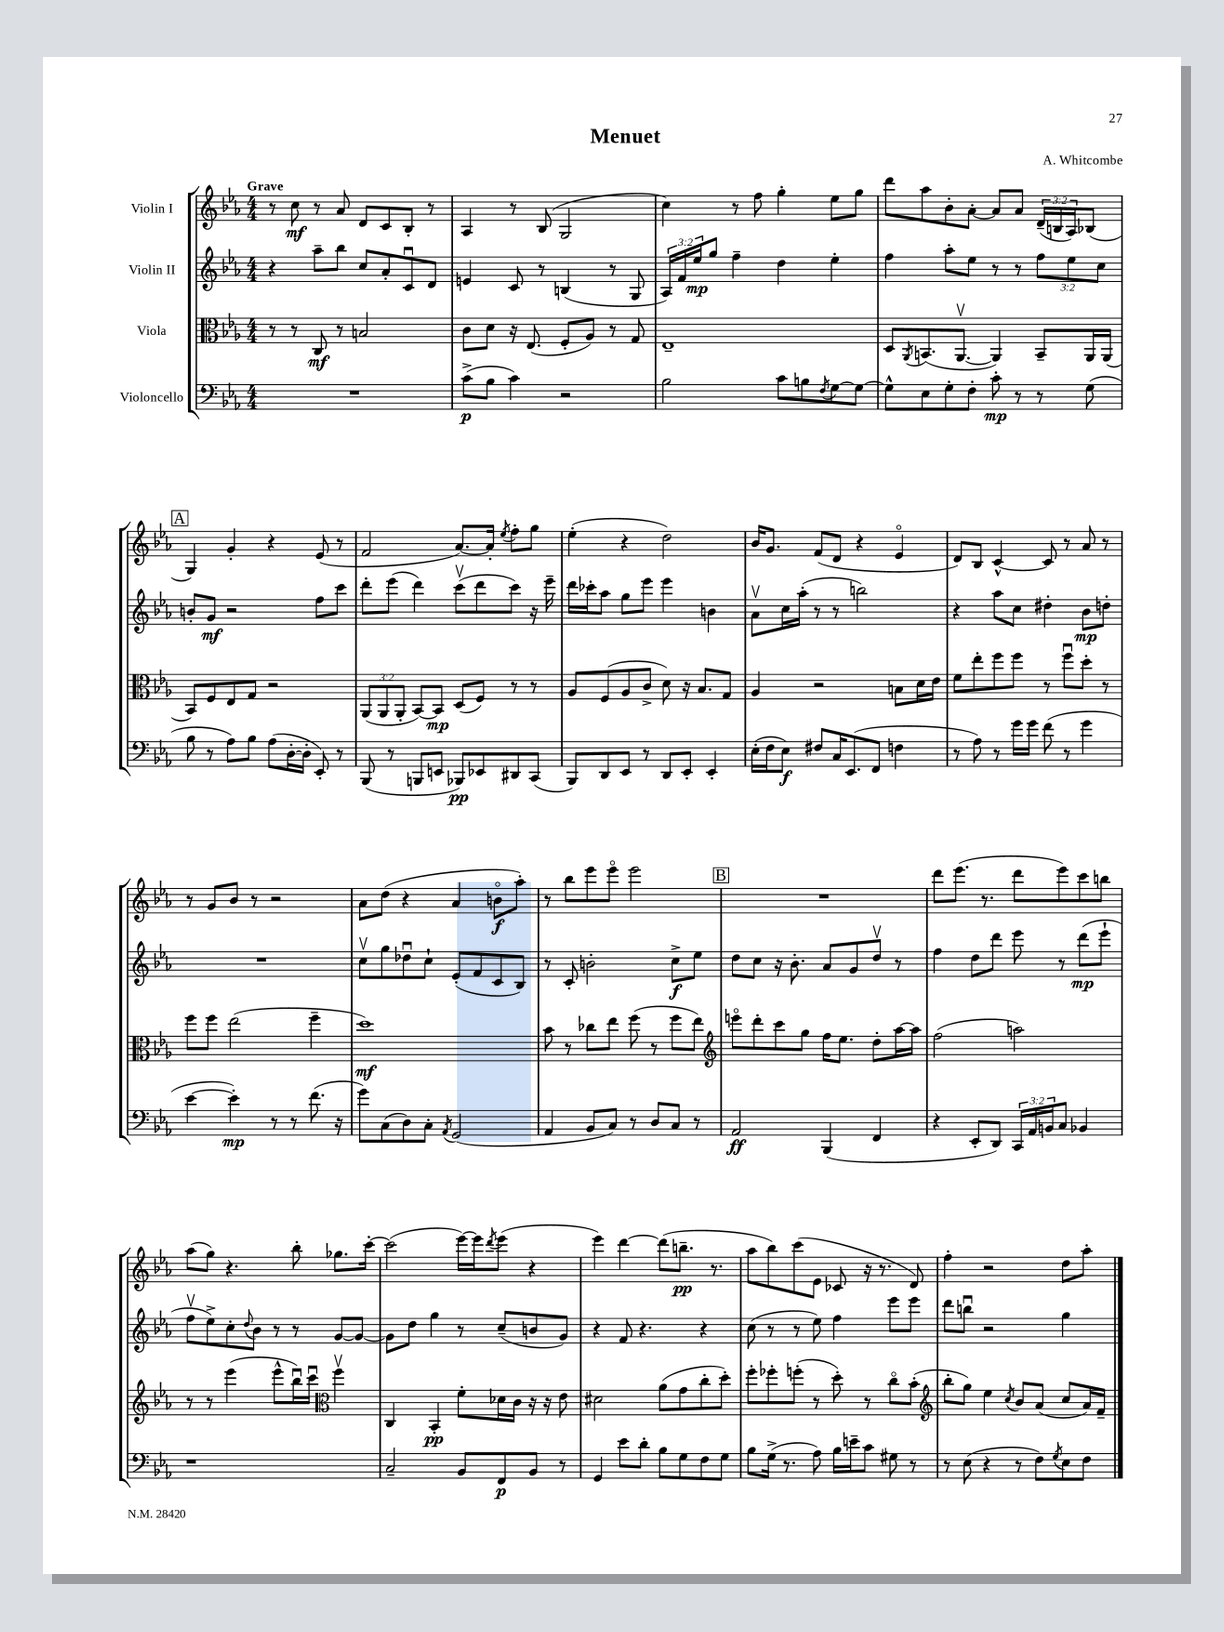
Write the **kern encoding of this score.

**kern	**dynam	**kern	**dynam	**kern	**dynam	**kern	**dynam
*part4	*part4	*part3	*part3	*part2	*part2	*part1	*part1
*staff4	*staff4	*staff3	*staff3	*staff2	*staff2	*staff1	*staff1
*I"Violoncello	*	*I"Viola	*	*I"Violin II	*	*I"Violin I	*
*clefF4	*	*clefC3	*	*clefG2	*	*clefG2	*
*k[b-e-a-]	*	*k[b-e-a-]	*	*k[b-e-a-]	*	*k[b-e-a-]	*
*M4/4	*	*M4/4	*	*M4/4	*	*M4/4	*
=1	=1	=1	=1	=1	=1	=1	=1
!	!	!	!	!	!	!LO:TX:a:B:t=Grave	!
1r	.	8r	.	4r	.	8r	.
.	.	8r	.	.	.	8cc\	mf
.	.	8C/	mf	8aa-~\L	.	8r	.
.	.	8r	.	8bb-\J	.	8a-/	.
.	.	2Bn/	.	8cc/L	.	8d/L	.
.	.	.	.	8a-'/	.	8c/	.
.	.	.	.	8cu/	.	8B-'/J	.
.	.	.	.	8d/J	.	8r	.
=2	=2	=2	=2	=2	=2	=2	=2
(8c^\L	p	8c\L	.	4en/	.	4A-/	.
8B-\J	.	8d\J	.	.	.	.	.
4c\)	.	16r	.	8c/	.	8r	.
.	.	(8.E-/	.	.	.	.	.
.	.	.	.	8r	.	(8B-/	.
2r	.	8F'/L	.	(4Bn/	.	2G/	.
.	.	8A-/J)	.	.	.	.	.
.	.	8r	.	8r	.	.	.
.	.	8G/	.	8G/	.	.	.
=3	=3	=3	=3	=3	=3	=3	=3
2B-\	.	1E-~	.	24A-/LL)	.	4cc\)	.
.	.	.	.	24f/	.	.	.
.	.	.	.	24ee-/J	mp	.	.
.	.	.	.	8gg/J	.	.	.
.	.	.	.	4ff~\	.	8r	.
.	.	.	.	.	.	8ff\	.
8c\L	.	.	.	4dd\	.	4gg'\	.
8Bn\	.	.	.	.	.	.	.
8qF/	.	.	.	.	.	.	.
[8G\	.	.	.	4ee-'\	.	8ee-\L	.
8G\J_	.	.	.	.	.	8gg\J	.
=4	=4	=4	=4	=4	=4	=4	=4
8G^^\L]	.	8D/L	.	4ff\	.	8ddd\L	.
.	.	8qAA-/	.	.	.	.	.
8E-\	.	(8.BBn/	.	.	.	8aa-\	.
8G'\	.	.	.	8aa-'\L	.	8b-'\	.
.	.	[8.AA-v/J	.	.	.	.	.
8F'\J	.	.	.	8ee-\J	.	[8a-'\J	.
8c'\	mp	4AA-/])	.	8r	.	8a-/L]	.
8r	.	.	.	8r	.	8a-/J	.
8r	.	8BB~/L	.	12ff\L	.	(24d~/LL	.
.	.	.	.	.	.	24Bn/	.
.	.	.	.	12ee-\	.	24A-/J)	.
(8G\	.	16AA-/L	.	.	.	(8B-X/J	.
.	.	.	.	12cc\J	.	.	.
.	.	(16AA-/JJ	.	.	.	.	.
!!LO:LB:g=z
!!LO:REH:place=s1:t=A
=5	=5	=5	=5	=5	=5	=5	=5
8B-\	.	8BB-/L)	.	8bn'/L	.	4G/)	.
8r	.	8F/	.	8g/J	mf	.	.
8A-\L)	.	8E-/	.	2r	.	4g'/	.
8B-\J	.	8G/J	.	.	.	.	.
(8A-\L	.	2r	.	.	.	4r	.
[16D'\L	.	.	.	.	.	.	.
16D'\JJ]	.	.	.	.	.	.	.
8EE-'/)	.	.	.	8ff\L	.	(8e-/	.
8r	.	.	.	8ccc\J	.	8r	.
=6	=6	=6	=6	=6	=6	=6	=6
(8BBB-/	.	(12AA-/L	.	8ddd'\L	.	2f/	.
.	.	12AA-/	.	.	.	.	.
8r	.	.	.	(8eee-\J	.	.	.
.	.	12AA-'/J	.	.	.	.	.
8BBBn/L	.	[8BB-/L)	.	4ddd\)	.	.	.
8EEn/J	.	8BB-/J]	mp	.	.	.	.
8BBB-X/L)	pp	(8D/L	.	(8cccv\L	.	[8.a-/L)	.
8EE-X/	.	8F/J)	.	8ddd\	.	.	.
.	.	.	.	.	.	16a-'/Jk]	.
.	.	.	.	.	.	8qee-/	.
8DD#X/	.	8r	.	8ccc\J)	.	8ff'\L	.
(8CC/J	.	8r	.	16r	.	8gg\J	.
.	.	.	.	16eee-~\	.	.	.
=7	=7	=7	=7	=7	=7	=7	=7
8BBB-/L)	.	8A-/L	.	16ddd\LL	.	(4ee-'\	.
.	.	.	.	16ccc-X'\J	.	.	.
8DD/	.	(8F/	.	8aa-\J	.	.	.
8EE-/J	.	8A-/	.	8gg\L	.	4r	.
8r	.	8c^/J	.	8eee-\J	.	.	.
8DD/L	.	8d\)	.	4eee-\	.	2dd\)	.
8EE-'/J	.	16r	.	.	.	.	.
.	.	8.B-/L	.	.	.	.	.
4EE-'/	.	.	.	4bn\	.	.	.
.	.	8G/J	.	.	.	.	.
=8	=8	=8	=8	=8	=8	=8	=8
(16E-'\LL	.	4A-/	.	8a-v\L	.	16b-/KL	.
16F\J	.	.	.	.	.	8.g/J	.
8E-\J)	f	.	.	16cc\L	.	.	.
.	.	.	.	(16aa-'\JJ	.	.	.
8F#X/L	.	2r	.	8r	.	(8f/L	.
16C/K	.	.	.	8r	.	8d/J	.
(8.EE-/	.	.	.	.	.	.	.
.	.	.	.	2bbn\)	.	4r	.
8FF/J	.	.	.	.	.	.	.
4Fn\	.	8Bn\L	.	.	.	4e-/	.
.	.	16d\L	.	.	.	.	.
.	.	16e-\JJ	.	.	.	.	.
=9	=9	=9	=9	=9	=9	=9	=9
8r	.	8f\L	.	4r	.	8d/L)	.
8A-\)	.	8ee-'\	.	.	.	8B-/J	.
8r	.	8ff\	.	8aa-\L	.	[4c^^/	.
16g\LL	.	8ff\J	.	8cc\J	.	.	.
16g\JJ	.	.	.	.	.	.	.
(8f\	.	8r	.	4dd#X'\	.	8c/]	.
8r	.	8ffu\L	.	.	.	8r	.
4g\	.	8dd'\J	.	8b-\L	mp	8a-/	.
.	.	8r	.	8ddn'\J	.	8r	.
!!LO:LB:g=z
=10	=10	=10	=10	=10	=10	=10	=10
[4e-\	.	8ff\L	.	1r	.	8r	.
.	.	8ff\J	.	.	.	8g/L	.
4e-'\])	mp	(2ee-\	.	.	.	8b-/J	.
.	.	.	.	.	.	8r	.
8r	.	.	.	.	.	2r	.
8r	.	.	.	.	.	.	.
(8.f\	.	4ff~\	.	.	.	.	.
16r	.	.	.	.	.	.	.
=11	=11	=11	=11	=11	=11	=11	=11
8g\L)	.	1dd)	mf	8ccv\L	.	8a-\L	.
(8C\	.	.	.	8gg\	.	(8dd\J	.
8D\)	.	.	.	8dd-Xu\	.	4r	.
8C'\J	.	.	.	8cc`\J	.	.	.
8qAA-/	.	.	.	.	.	.	.
(2GG/	.	.	.	(8e-'/L	.	4a-/	.
.	.	.	.	8f/	.	.	.
.	.	.	.	8c/	.	8bn\L	f
.	.	.	.	8B-/J)	.	8aa-'\J)	.
=12	=12	=12	=12	=12	=12	=12	=12
4AA-/	.	8b-\	.	8r	.	8r	.
.	.	8r	.	8c'/	.	8bb-\L	.
8BB-/L	.	8cc-X\L	.	2bn'\	.	8eee-\	.
8C/J)	.	8ee-\J	.	.	.	8eee-\J	.
8r	.	(8ff\	.	.	.	2eee-\	.
8D/L	.	8r	.	.	.	.	.
8C/J	.	8ff\L	.	8cc^\L	f	.	.
8r	.	8ee-\J)	.	8ee-\J	.	.	.
!!LO:REH:place=s1:t=B
=13	=13	=13	=13	=13	=13	=13	=13
*	*	*clefG2	*	*	*	*	*
2AA-/	ff	8eeen\L	.	8dd\L	.	1r	.
.	.	8ddd'\	.	8cc\J	.	.	.
.	.	8ccc\	.	16r	.	.	.
.	.	.	.	8.b-'\	.	.	.
.	.	8gg\J	.	.	.	.	.
(4BBB-/	.	16ff\KL	.	8a-/L	.	.	.
.	.	8.ee-\J	.	.	.	.	.
.	.	.	.	8g/	.	.	.
4FF/	.	8dd'\L	.	8ddv/J	.	.	.
.	.	[16aa-\L	.	8r	.	.	.
.	.	16aa-\JJ]	.	.	.	.	.
=14	=14	=14	=14	=14	=14	=14	=14
4r	.	(2ff\	.	4ff\	.	8ddd\L	.
.	.	.	.	.	.	(8.eee-\J	.
8EE-'/L	.	.	.	8dd\L	.	.	.
.	.	.	.	.	.	8.r	.
8DD/J)	.	.	.	8ddd\J	.	.	.
24CC/LL	.	2aan\)	.	8eee-\	.	8ddd\L	.
24AA-/	.	.	.	.	.	.	.
24BBn/J	.	.	.	.	.	.	.
8C/J	.	.	.	8r	.	8eee-\)	.
4BB-X/	.	.	.	(8ddd\L	mp	8ccc\	.
.	.	.	.	8eee-`\J	.	8bbn\J	.
!!LO:LB:g=z
=15	=15	=15	=15	=15	=15	=15	=15
1r	.	8r	.	8ffv\L	.	(8aa-\L	.
.	.	8r	.	8ee-^\)	.	8gg\J)	.
.	.	(4eee-\	.	8cc'\	.	4.r	.
.	.	.	.	8qqdd/	.	.	.
.	.	.	.	8b-\J	.	.	.
.	.	8eee-^^\L	.	8r	.	.	.
.	.	16bb-u\L)	.	8r	.	8bb-'\	.
.	.	16cccu\JJ	.	.	.	.	.
*	*	*clefC3	*	*	*	*	*
.	.	4ffv\	.	[8g/L	.	8.gg-X\L	.
.	.	.	.	8g/J_	.	.	.
.	.	.	.	.	.	[16ccc'\Jk	.
=16	=16	=16	=16	=16	=16	=16	=16
2C~/	.	4C/	.	8g\L]	.	(2ccc\]	.
.	.	.	.	8dd\J	.	.	.
.	.	4BB-'/	pp	4gg\	.	.	.
8BB-/L	.	8f'\L	.	8r	.	[16eee-\LL)	.
.	.	.	.	.	.	16eee-\J]	.
.	.	.	.	.	.	8qddd/	.
8FF/	p	16d-X\L	.	(8cc~/L	.	(8eee-\J	.
.	.	16c\JJ	.	.	.	.	.
8BB-/J	.	16r	.	8bn/	.	4r	.
.	.	16r	.	.	.	.	.
8r	.	8e-\	.	8g/J)	.	.	.
=17	=17	=17	=17	=17	=17	=17	=17
4GG/	.	2d#X\	.	4r	.	4eee-\)	.
8e-\L	.	.	.	8f/	.	[4ddd\	.
8d'\J	.	.	.	4.r	.	.	.
8B-\L	.	(8a-\L	.	.	.	(8ddd\L]	.
8G\	.	8g\	.	.	.	8.bbn~\J	pp
8F\	.	8cc'\	.	4r	.	.	.
.	.	.	.	.	.	8.r	.
8G\J	.	8dd'\J)	.	.	.	.	.
=18	=18	=18	=18	=18	=18	=18	=18
8B-\L	.	8ff'\L	.	(8cc\	.	8aa-\L	.
(16G^\Jk	.	8ff-X'\	.	8r	.	8bb-\)	.
8.r	.	.	.	.	.	.	.
.	.	(8ffn'\J	.	8r	.	(8ccc\	.
8A-\)	.	8r	.	8ee-\)	.	8e-\J	.
16B-\LL	.	8dd'\)	.	4ff\	.	8c-X/	.
16en~\J	.	.	.	.	.	.	.
8c\J	.	8r	.	.	.	16r	.
.	.	.	.	.	.	8.r	.
8G#X\	.	8cc\L	.	8eee-\L	.	.	.
8r	.	(8b-'\J	.	8eee-\J	.	8d/)	.
=19	=19	=19	=19	=19	=19	=19	=19
*	*	*clefG2	*	*	*	*	*
8r	.	8bb-'\L	.	8ddd\L	.	4ff'\	.
(8E-\	.	8gg\J)	.	8bbnu\J	.	.	.
4r	.	4ee-\	.	2r	.	2r	.
.	.	8qcc/	.	.	.	.	.
8r	.	8b-/L	.	.	.	.	.
8F\L)	.	(8a-/J	.	.	.	.	.
8qG/	.	.	.	.	.	.	.
8E-\	.	8cc/L	.	4gg\	.	8dd\L	.
8F\J	.	16a-/L)	.	.	.	8aa-'\J	.
.	.	16f~/JJ	.	.	.	.	.
==	==	==	==	==	==	==	==
*-	*-	*-	*-	*-	*-	*-	*-
